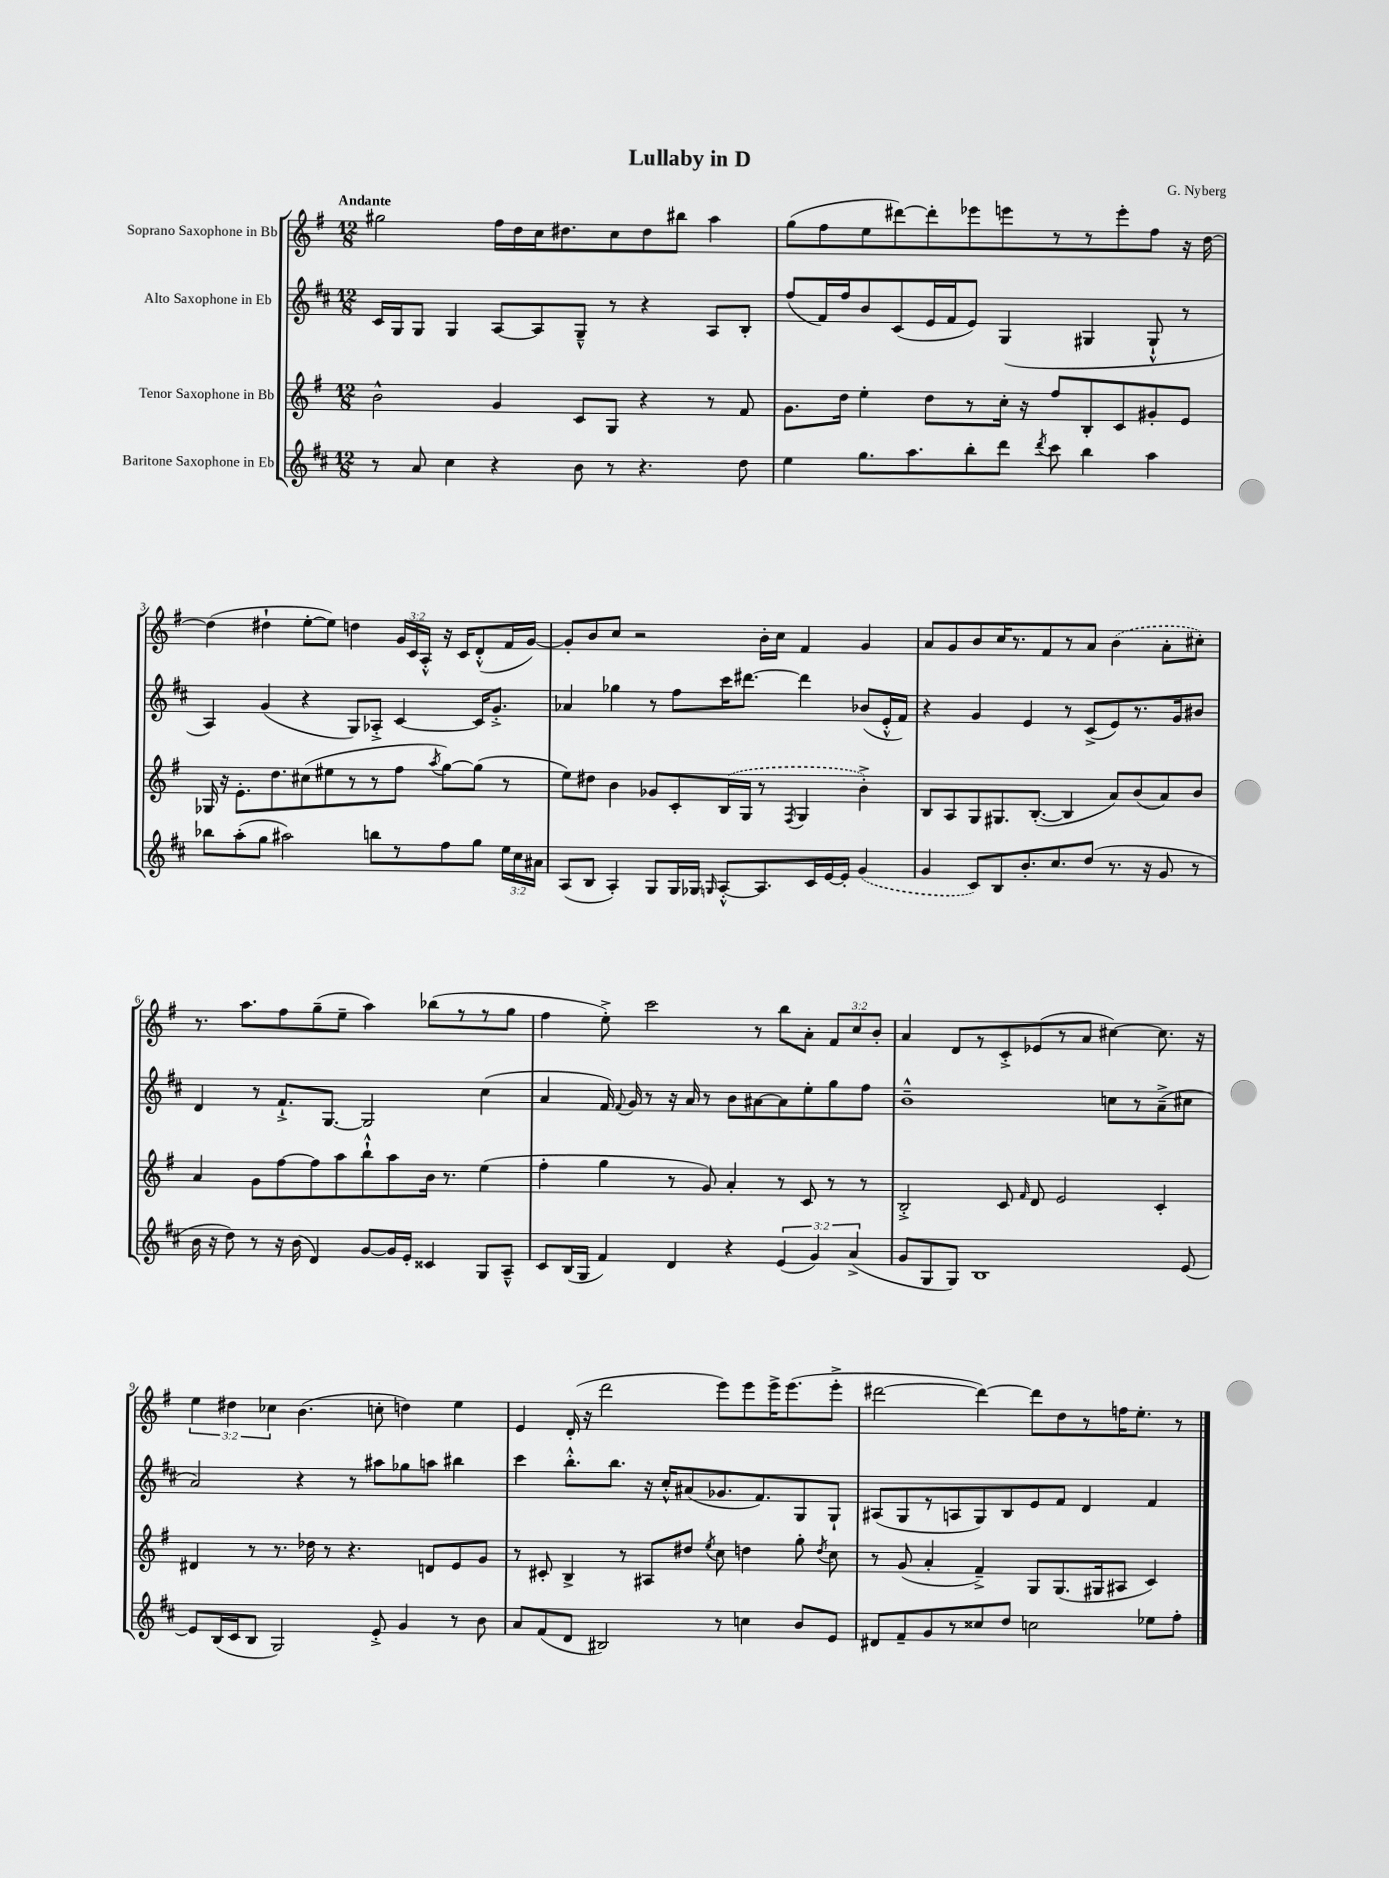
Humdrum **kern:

**kern	**kern	**kern	**kern
*part4	*part3	*part2	*part1
*staff4	*staff3	*staff2	*staff1
*I"Baritone Saxophone in Eb	*I"Tenor Saxophone in Bb	*I"Alto Saxophone in Eb	*I"Soprano Saxophone in Bb
*clefG2	*clefG2	*clefG2	*clefG2
*k[f#c#]	*k[f#]	*k[f#c#]	*k[f#]
*M12/8	*M12/8	*M12/8	*M12/8
=1	=1	=1	=1
!	!	!	!LO:TX:a:B:t=Andante
8r	2b^^\	16c#/LL	2gg#X\
.	.	16G/J	.
8a/	.	8G/J	.
4cc#\	.	4G/	.
4r	4g/	[8A/L	16ff#\LL
.	.	.	16dd\
.	.	8A/]	16cc\J
.	.	.	8.dd#X\
8b\	8c/L	8G~^^/J	.
8r	8G/J	8r	8cc\
4.r	4r	4r	8dd#\
.	.	.	8bb#X\J
.	8r	8A/L	4aa\
8dd\	8f#/	8B'/J	.
=2	=2	=2	=2
4ee\	8.g\L	(8ff#/L	(8gg\L
.	.	16f#/L)	8ff#\
.	16dd\Jk	16ff#/J	.
8.gg\L	4ee'\	8b/	8ee\
.	.	(8c#/	[8ddd#X\)
8.aa\	.	.	.
.	8dd\L	16e/L	8ddd#'\]
.	.	16f#/J	.
8bb'\	8r	8e/J)	8eee-X\
8ddd\J	16cc'\Jk	(4G/	8eeen\
.	16r	.	.
8qddd/	.	.	.
8ccc#\	8ff#/L	.	8r
4bb\	8B'/	4G#X/	8r
.	8c/	.	8eee'\
4aa\	8g#X'/	8G#`^^/	8ff#\J
.	8e/J	8r	16r
.	.	.	[16dd\
!!LO:LB:g=z
=3	=3	=3	=3
8bb-X\L	16G-X/	4A/)	(4dd\]
.	16r	.	.
(8aa'\	8.e'\L	.	.
8gg\J	.	(4g/	4dd#X`\
.	8.dd\	.	.
2aa#X\)	.	.	.
.	(8cc#X\	4r	[8ee'\L
.	8ee#X\	.	8ee\J])
.	8r	8G/L)	4ddn\
8bbn\L	8r	8A-X'^/J	.
8r	8ff#\J	[4c#/	24g/LL
.	.	.	24c/
.	.	.	24A'^^/JJ
.	8qaa/	.	.
8ff#\	[8gg\L)	.	16r
.	.	.	16c/KL
8gg\J	(8gg\J]	16c#/KL]	(8d'^^/
.	.	8.g'^/J	.
24ee\LL	8r	.	16f#/L
24cc#\	.	.	.
.	.	.	[16g/JJ)
24a#X\JJ	.	.	.
=4	=4	=4	=4
(8A/L	8ee\L)	4a-X/	8g'/L]
8B/J	8dd#X\J	.	8b/
4A'/)	4b\	4gg-X\	8cc/J
.	.	.	2r
8G/L	8g-X/L	8r	.
16G/L	8c'/	8ff#\L	.
16G-X/JJ	.	.	.
16qqGn/	.	.	.
[8A'^^/L	(16B/L	16ccc#\K	.
.	16G/JJ	[8.ddd#X\J	.
8.A/]	8r	.	16b'\LL
.	.	.	16cc\JJ
.	8qF#/	.	.
.	4G/	4ddd#\]	4f#/
16c#/L	.	.	.
[16e/	.	.	.
16e'/JJ]	.	.	.
(4g/	4b'^\)	(8b-X/L	4g/
.	.	16e'^^/L	.
.	.	16f#/JJ)	.
=5	=5	=5	=5
4g/	8B/L	4r	8a/L
.	8A/	.	8g/
8c#/L)	8G/	4g/	8b/
8B/	8.G#X/	.	16cc/K
.	.	.	8.r
8.b'/	.	4e/	.
.	([8.B'/J	.	.
.	.	.	8f#/
8.cc#/	.	.	.
.	4B/]	8r	8r
(8dd/J	.	(8c#^/L	8a/J
8.r	8a/L)	8e/)	(4b\
.	(8b/	8.r	.
16r	.	.	.
8g/	8a/)	.	8a'\L
.	.	16g/k	.
8r	8b/J	8b#X/J	8cc#X'\J)
!!LO:LB:g=z
=6	=6	=6	=6
16b\	4a/	4d/	8.r
16r	.	.	.
8dd\)	.	.	.
.	.	.	8.aa\L
8r	8g\L	8r	.
16r	[8ff#\	8.f#`^/L	8ff#\
(16b\	.	.	.
4d/)	8ff#\]	.	(8gg~\
.	.	[8.G/J	.
.	8aa\	.	8ee~\J
[8g/L	8bb`^^\	2G/]	4aa\)
16g/L]	8aa\	.	.
16e'/JJ	.	.	.
4c##X/	16b\Jk	.	(8bb-X\L
.	8.r	.	.
.	.	.	8r
8G/L	(4ee\	(4cc#\	8r
8A~^^/J	.	.	8gg\J
=7	=7	=7	=7
8c#/L	4ff#'\	4a/	4ff#\
(16B/L	.	.	.
16G/JJ	.	.	.
4f#/)	4gg\	16f#/)	8ee'^\)
.	.	8qqf#/	.
.	.	16g/	.
.	.	8r	2ccc\
4d/	8r	16r	.
.	.	16a/	.
.	8g/)	8r	.
4r	4a'/	8b\L	.
.	.	[8a#X\	8r
(6e/	8r	8a#\]	8bb\L
.	8c/	8ee'\	8a'\J
6g/)	.	.	.
.	8r	8gg\	12f#/L
(6a^/	.	.	12cc/
.	8r	8ff#\J	.
.	.	.	12b'/J
=8	=8	=8	=8
8g/L	2B'^/	1b~^^	4a/
8G/	.	.	.
8G/J)	.	.	8d/L
1B	.	.	8r
.	8c/	.	8c'^/
.	16qqf#/	.	.
.	8d/	.	(8e-X/
.	2e/	.	8r
.	.	.	8a/J
.	.	8ccn\L	[4cc#X\)
.	.	8r	.
.	4c'/	(8a~^\	8.cc#\]
[8e/	.	8cc#X\J	.
.	.	.	16r
!!LO:LB:g=z
=9	=9	=9	=9
8e/L]	4d#X/	2a/)	6ee\
(16B/L	.	.	.
.	.	.	6dd#X\
16c#/J	.	.	.
8B/J	8r	.	.
.	.	.	6cc-X\
2G/)	8.r	.	.
.	.	4r	(4.b\
.	16dd-X\	.	.
.	8r	.	.
.	4.r	8r	.
8e'^/	.	8aa#X\L	8ccn'\
4g/	.	8gg-X\	4ddn\)
.	8dn/L	8aan\J	.
8r	8e/	4bb#X\	4ee\
8b\	8g/J	.	.
=10	=10	=10	=10
8a/L	8r	4ccc#\	4e/
(8f#/	8c#X'/	.	.
8d/J	4B^/	8.bb'^^\L	(16d'/
.	.	.	16r
2B#X/)	.	.	2ddd\
.	.	8.bb\J	.
.	8r	.	.
.	8A#X/L	16r	.
.	.	16cc#'^^/KL	.
.	8dd#X/J	(8a#X/	.
.	8qee/	.	.
8r	8cc\	8.g-X/	8eee\L)
4ccn\	4ddn\	.	8eee\
.	.	8.f#/)	.
.	.	.	16eee^\K
.	.	.	(8.eee\
8b/L	8gg'\	8G/	.
.	8qdd/	.	.
8e/J	8cc\	8G`/J	8eee'^\J
=11	=11	=11	=11
8d#X/L	8r	(8A#X/L	[2ddd#X\
8f#~/	(8g/	8G/	.
8g/	4a'/	8r	.
8r	.	8An/	.
8cc##X/	4f#~^/)	8G/)	4ddd#\_)
8dd/J	.	8B/	.
2ccn\	8G/L	8e/	8ddd#\L]
.	(8.G/	8f#/J	8dd\
.	.	4d/	8r
.	16G#X/k	.	.
.	8A#X/J	.	16ffn\K
.	.	.	8.ee'\J
8ee-X\L	4c/)	4f#/	.
8ff#'\J	.	.	8r
==	==	==	==
*-	*-	*-	*-
